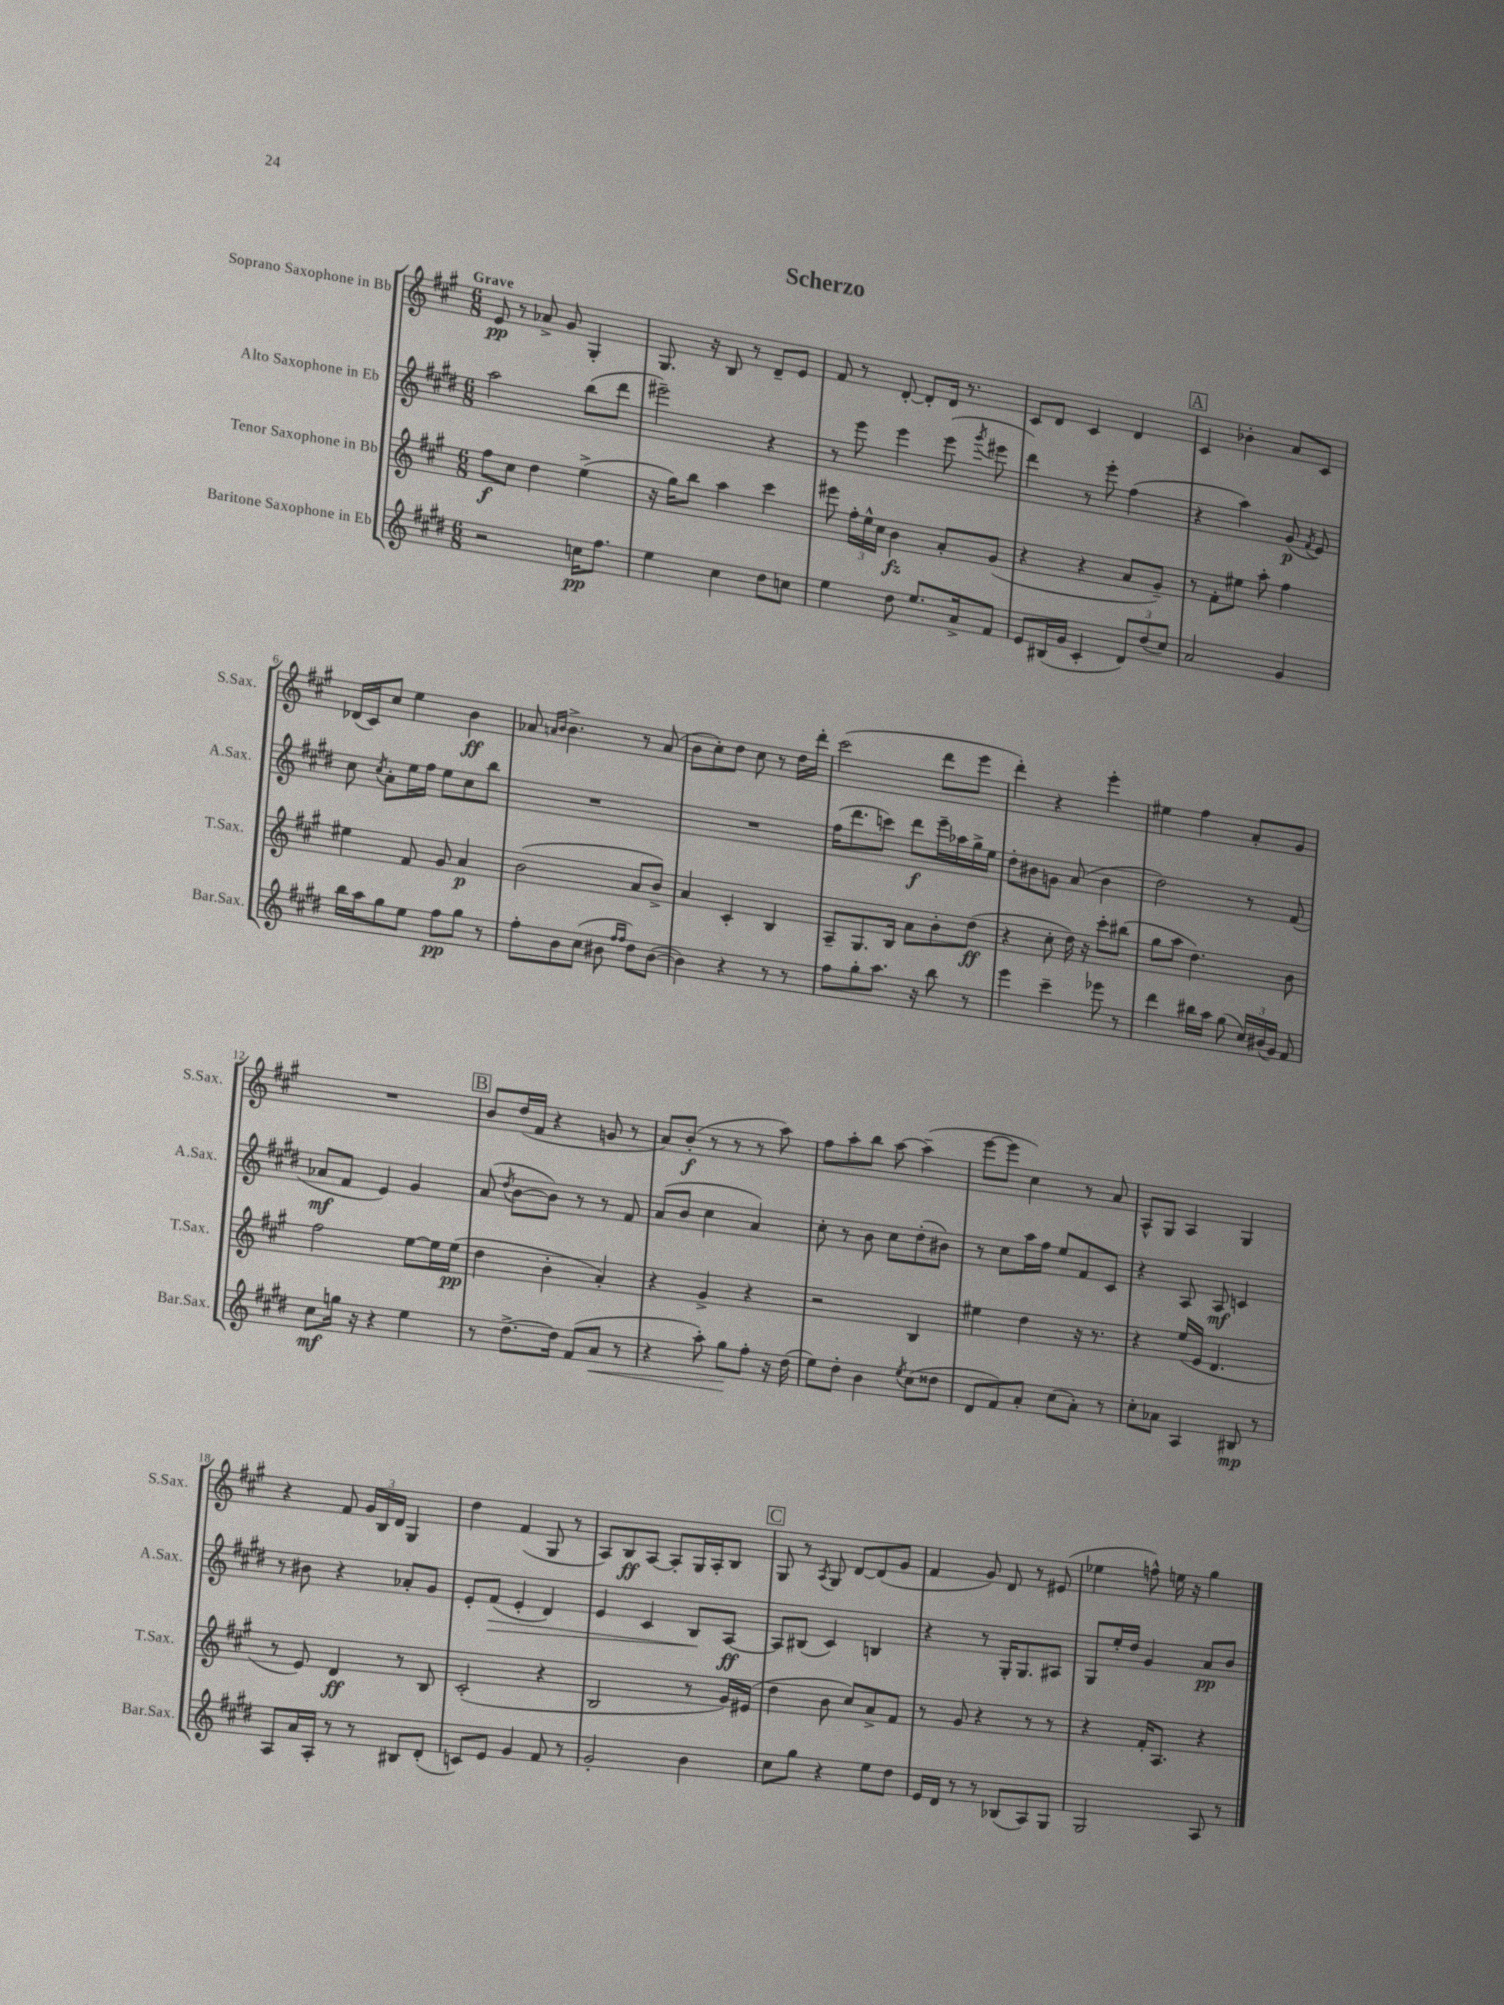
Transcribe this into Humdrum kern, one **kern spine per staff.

**kern	**dynam	**kern	**dynam	**kern	**dynam	**kern	**dynam
*part4	*part4	*part3	*part3	*part2	*part2	*part1	*part1
*staff4	*staff4	*staff3	*staff3	*staff2	*staff2	*staff1	*staff1
*I"Baritone Saxophone in Eb	*	*I"Tenor Saxophone in Bb	*	*I"Alto Saxophone in Eb	*	*I"Soprano Saxophone in Bb	*
*I'Bar.Sax.	*	*I'T.Sax.	*	*I'A.Sax.	*	*I'S.Sax.	*
*clefG2	*	*clefG2	*	*clefG2	*	*clefG2	*
*k[f#c#g#d#]	*	*k[f#c#g#]	*	*k[f#c#g#d#]	*	*k[f#c#g#]	*
*M6/8	*	*M6/8	*	*M6/8	*	*M6/8	*
=1	=1	=1	=1	=1	=1	=1	=1
!	!	!	!	!	!	!LO:TX:a:B:t=Grave	!
2r	.	8ff#\L	f	2aa\	.	8e/	pp
.	.	8cc#\J	.	.	.	8r	.
.	.	4dd\	.	.	.	8a-X^/	.
.	.	.	.	.	.	8g#/	.
16ccn\KL	pp	(4ee^\	.	(8bb\L	.	4G#'/	.
8.ff#\J	.	.	.	.	.	.	.
.	.	.	.	8ddd#\J	.	.	.
=2	=2	=2	=2	=2	=2	=2	=2
4ee\	.	16r	.	2eee#X~\)	.	8.G#/	.
.	.	16gg#\KL)	.	.	.	.	.
.	.	8bb\J	.	.	.	.	.
.	.	.	.	.	.	16r	.
4cc#\	.	4aa\	.	.	.	8B/	.
.	.	.	.	.	.	8r	.
8dd#\L	.	4ccc#\	.	4r	.	8d~/L	.
8ccn\J	.	.	.	.	.	8e/J	.
=3	=3	=3	=3	=3	=3	=3	=3
4ee\	.	8eee#X\	.	8r	.	8f#/	.
.	.	24ff#'\LL	.	8eee\	.	8r	.
.	.	24ee^^\	.	.	.	.	.
.	.	24cc#\JJ	.	.	.	.	.
8dd#\	.	4b\	fz	4eee\	.	[8d'/	.
8.ee/L	.	.	.	.	.	8d'/L]	.
.	.	8a'/L	.	(8eee\	.	16d/Jk	.
16a^/k	.	.	.	.	.	8.r	.
.	.	.	.	8qggg#/	.	.	.
8f#/J	.	(8g#/J	.	8eee#X\	.	.	.
=4	=4	=4	=4	=4	=4	=4	=4
8e/L	.	4r	.	4ddd#\)	.	8c#/L	.
(16B#X/L	.	.	.	.	.	8d/J	.
16g#/JJ	.	.	.	.	.	.	.
4c#'/	.	4r	.	8r	.	4c#/	.
.	.	.	.	8eee'\	.	.	.
12d#/L)	.	8a/L	.	(4ff#\	.	4d/	.
(12dd#/	.	.	.	.	.	.	.
.	.	8g#~/J)	.	.	.	.	.
12cc#/J)	.	.	.	.	.	.	.
!!LO:REH:place=s1:t=A
=5	=5	=5	=5	=5	=5	=5	=5
2a/	.	8r	.	4r	.	4c#/	.
.	.	8f#'\L	.	.	.	.	.
.	.	8ee#X\J	.	4aa\)	.	4b-X'\	.
.	.	8aa'\	.	.	.	.	.
4g#/	.	4ff#\	.	(8g#/	p	8a/L	.
.	.	.	.	8qf#/	.	.	.
.	.	.	.	8e/)	.	8c#/J	.
!!LO:LB:g=z
=6	=6	=6	=6	=6	=6	=6	=6
16bb\LL	.	4ee#X\	.	8cc#\	.	(16d-X/LL	.
16aa\J	.	.	.	.	.	16c#/J)	.
.	.	.	.	8qcc#/	.	.	.
8gg#\	.	.	.	8a'\L	.	8cc#/J	.
8ee\J	.	8f#/	.	16ee\L	.	4ee\	.
.	.	.	.	16ff#\JJ	.	.	.
8ff#\L	pp	8g#/	.	8ee\L	.	.	.
8gg#\J	.	4a/	p	8cc#\	.	4b\	ff
8r	.	.	.	8bb\J	.	.	.
=7	=7	=7	=7	=7	=7	=7	=7
8ff#'\L	.	(2b\	.	2.r	.	8a-X/	.
.	.	.	.	.	.	16qqan/LL	.
.	.	.	.	.	.	16qqb/JJ	.
8b\	.	.	.	.	.	4.b^\	.
(8cc#\J	.	.	.	.	.	.	.
8b#X\	.	.	.	.	.	.	.
16qqff#/LL	.	.	.	.	.	.	.
16qqff#/JJ	.	.	.	.	.	.	.
8dd#\L)	.	8a/L	.	.	.	8r	.
([8b#\J	.	8b^/J)	.	.	.	(8a/	.
=8	=8	=8	=8	=8	=8	=8	=8
4b#\])	.	4a/	.	2.r	.	8b\L	.
.	.	.	.	.	.	8cc#'\)	.
4r	.	4c#'/	.	.	.	8dd\J	.
.	.	.	.	.	.	8cc#\	.
8r	.	4B/	.	.	.	8r	.
8r	.	.	.	.	.	16dd\LL	.
.	.	.	.	.	.	16ddd'\JJ	.
=9	=9	=9	=9	=9	=9	=9	=9
8ff#\L	.	8A~/L	.	(16ff#\KL	.	(2ccc#\	.
.	.	.	.	8.ddd#\	.	.	.
8gg#'\	.	8.G#/	.	.	.	.	.
8.aa\J	.	.	.	8cccn\J)	.	.	.
.	.	16B/Jk	.	.	.	.	.
.	.	8a\L	.	8ddd#\L	f	.	.
16r	.	.	.	.	.	.	.
8bb\	.	8b'\	.	16eee~\L	.	8ddd\L	.
.	.	.	.	16aa-X\	.	.	.
8r	.	(8dd\J	ff	16gg#^\	.	8eee\J	.
.	.	.	.	16ee\JJ	.	.	.
=10	=10	=10	=10	=10	=10	=10	=10
4eee\	.	4r	.	8dd#'\L	.	4ddd'\)	.
.	.	.	.	8b#X\	.	.	.
4ccc#~\	.	8cc#'\	.	8gn\J	.	4r	.
.	.	16dd\)	.	(8a/	.	.	.
.	.	16r	.	.	.	.	.
8eee-X\	.	8ccc#'\L	.	4b#\	.	4eee'\	.
8r	.	(8bb#X\J	.	.	.	.	.
=11	=11	=11	=11	=11	=11	=11	=11
4ddd#\	.	8gg#\L	.	2dd#\)	.	4ee#X\	.
.	.	8aa\J	.	.	.	.	.
16bb#X\LL	.	4.dd\)	.	.	.	4ff#\	.
16aa\JJ	.	.	.	.	.	.	.
(8gg#\	.	.	.	.	.	.	.
24cc#/LL)	.	.	.	8r	.	8a'/L	.
(24b#X/	.	.	.	.	.	.	.
24g#/JJ)	.	.	.	.	.	.	.
8f#/	.	8b\	.	(8f#/	.	8g#/J	.
!!LO:LB:g=z
=12	=12	=12	=12	=12	=12	=12	=12
8cc#\L	mf	2ff#\	.	8a-X/L	mf	2.r	.
16ggn\Jk	.	.	.	8f#/J	.	.	.
16r	.	.	.	.	.	.	.
4r	.	.	.	4e/)	.	.	.
4ee\	.	[8ee\L	.	4g#/	.	.	.
.	.	16ee\L]	.	.	.	.	.
.	.	(16ee\JJ	pp	.	.	.	.
!!LO:REH:place=s1:t=B
=13	=13	=13	=13	=13	=13	=13	=13
8r	.	4dd\	.	(8a/	.	8b/L	.
.	.	.	.	8qdd#/	.	.	.
[8.dd#^\L	.	.	.	[8b\L	.	(16dd/L	.
.	.	.	.	.	.	16f#/JJ	.
.	.	4b'\	.	8b\J])	.	4r	.
16dd#\Jk]	.	.	.	.	.	.	.
(8f#/L	.	.	.	8r	.	.	.
!	!LO:HP:b	!	!	!	!	!	!
8a/J	<	4a'/)	.	8r	.	8gn/	.
8r	.	.	.	8f#/	.	8r	.
=14	=14	=14	=14	=14	=14	=14	=14
4r	.	4r	.	(8a/L	.	8a/L)	.
.	.	.	.	8b/J	.	(8b'/J	f
8aa'\)	.	4g#^/	.	4cc#\	.	8r	.
8gg#\L	.	.	.	.	.	8r	.
8ff#'\J	[	4r	.	4a/)	.	8r	.
16r	.	.	.	.	.	8aa\)	.
(16dd#\	.	.	.	.	.	.	.
=15	=15	=15	=15	=15	=15	=15	=15
8ee\L)	.	2r	.	8cc#'\	.	8ff#\L	.
8dd#'\J	.	.	.	8r	.	8aa'\	.
4b\	.	.	.	8b\	.	8bb\J	.
.	.	.	.	8cc#\L	.	[8aa\	.
8qee/	.	.	.	.	.	.	.
(8cc#\L	.	4B/	.	(8dd#'\	.	(4aa~\]	.
8dd##X\J	.	.	.	8b#X\J)	.	.	.
=16	=16	=16	=16	=16	=16	=16	=16
8d#/L	.	4ee#X\	.	8r	.	[8eee\L	.
8f#/)	.	.	.	8cc#\L	.	8eee\J]	.
8a'/J	.	4dd\	.	16aa\L	.	4cc#\)	.
.	.	.	.	16ff#\JJ	.	.	.
(8cc#\L	.	.	.	8ee/L	.	.	.
8a'\J)	.	16r	.	8f#/	.	8r	.
.	.	8.r	.	.	.	.	.
8r	.	.	.	8c#/J	.	8a/	.
=17	=17	=17	=17	=17	=17	=17	=17
8cc#'\L	.	4r	.	4r	.	8A^^/L	.
8a-X\J	.	.	.	.	.	8G#/J	.
4A/	.	(16ee/LL	.	8A/	.	4A/	.
.	.	16e/JJ	.	.	.	.	.
.	.	4.d/	.	8A/	mf	.	.
8B#X/	mp	.	.	4cn/	.	4G#/	.
8r	.	.	.	.	.	.	.
!!LO:LB:g=z
=18	=18	=18	=18	=18	=18	=18	=18
8A/L	.	8r	.	8r	.	4r	.
16a/L	.	8e/)	.	8b#X\	.	.	.
16A'/JJ	.	.	.	.	.	.	.
8r	.	4d/	ff	4r	.	8f#/	.
8r	.	.	.	.	.	24g#/LL	.
.	.	.	.	.	.	24B/	.
.	.	.	.	.	.	24d/JJ	.
8B#X/L	.	8r	.	8a-X'/L	.	4G#/	.
(8d#'/J	.	8B/	.	8g#/J	.	.	.
=19	=19	=19	=19	=19	=19	=19	=19
8cn/L)	.	(2c#'/	.	8e'/L	.	4dd\	.
!	!	!	!	!	!LO:HP:b	!	!
8e/J	.	.	.	(8f#/J	>	.	.
4g#/	.	.	.	4e'/	.	(4f#/	.
8f#/	.	4r	.	4d#/)	.	8G#/	.
8r	.	.	.	.	.	8r	.
=20	=20	=20	=20	=20	=20	=20	=20
2g#'/	.	2B/	.	4e/	.	8A/L)	.
.	.	.	.	.	.	8B/	ff
.	.	.	.	4c#/	.	[8A/J	.
.	.	.	.	.	.	8A'/L]	.
4b\	.	8r	.	8B/L	.	16G#/L	.
.	.	.	.	.	.	16A'/J	.
.	.	16g#/LL)	.	[8A/J	] ff	8B/J	.
.	.	(16e#X/JJ	.	.	.	.	.
!!LO:REH:place=s1:t=C
=21	=21	=21	=21	=21	=21	=21	=21
8cc#\L	.	4dd\	.	8A/L]	.	8G#/	.
8gg#\J	.	.	.	(8B#X/J	.	8r	.
.	.	.	.	.	.	8qA/	.
4r	.	8b\	.	4c#/)	.	8G#/	.
.	.	8cc#/L)	.	.	.	[8d/L	.
8ee\L	.	8a^/	.	4Bn/	.	(8d/]	.
8dd#\J	.	8f#/J	.	.	.	8g#/J	.
=22	=22	=22	=22	=22	=22	=22	=22
16e/LL	.	8r	.	4r	.	4f#/	.
16d#/JJ	.	.	.	.	.	.	.
8r	.	8g#/	.	.	.	.	.
8r	.	4r	.	8r	.	8g#/)	.
(8B-X/L	.	.	.	16G#'/KL	.	8d/	.
.	.	.	.	8.G#/	.	.	.
8A/)	.	8r	.	.	.	8r	.
8G#/J	.	8r	.	8A#X/J	.	(8e#X/	.
=23	=23	=23	=23	=23	=23	=23	=23
2G#/	.	4r	.	8G#/L	.	4ee-X\	.
.	.	.	.	16ee'/L	.	.	.
.	.	.	.	16dd#/JJ	.	.	.
.	.	16f#'/KL	.	4g#/	.	8ffn^^\)	.
.	.	8.A/J	.	.	.	.	.
.	.	.	.	.	.	16een\	.
.	.	.	.	.	.	16r	.
8A/	.	4r	.	8a/L	pp	4gg#\	.
8r	.	.	.	8b/J	.	.	.
==	==	==	==	==	==	==	==
*-	*-	*-	*-	*-	*-	*-	*-
